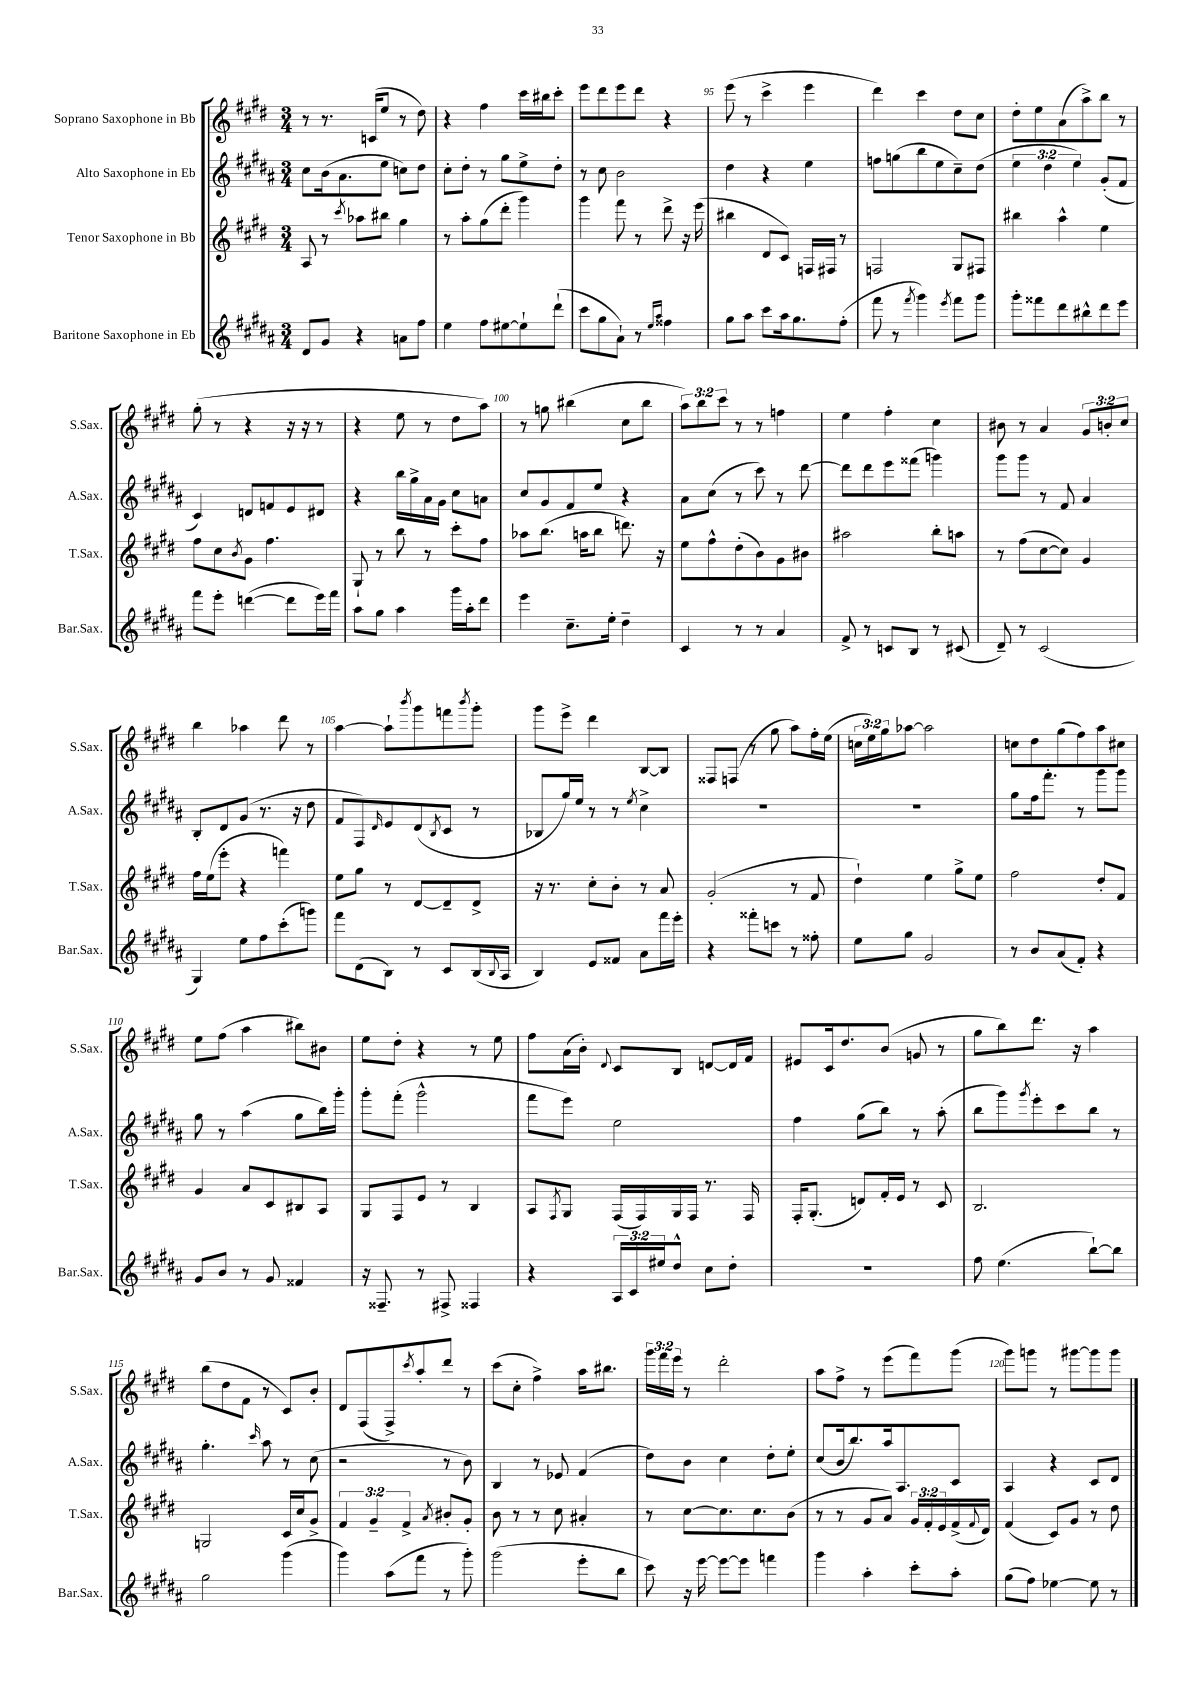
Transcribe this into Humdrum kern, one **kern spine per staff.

**kern	**kern	**kern	**kern
*part4	*part3	*part2	*part1
*staff4	*staff3	*staff2	*staff1
*I"Baritone Saxophone in Eb	*I"Tenor Saxophone in Bb	*I"Alto Saxophone in Eb	*I"Soprano Saxophone in Bb
*I'Bar.Sax.	*I'T.Sax.	*I'A.Sax.	*I'S.Sax.
*clefG2	*clefG2	*clefG2	*clefG2
*k[f#c#g#d#a#]	*k[f#c#g#d#]	*k[f#c#g#d#a#]	*k[f#c#g#d#]
*M3/4	*M3/4	*M3/4	*M3/4
=92	=92	=92	=92
8d#/L	8A/	8cc#\L	8r
8g#/J	8r	(16b\k	8.r
.	.	8.a#\	.
.	8qccc#/	.	.
4r	8aa-X\L	.	.
.	.	.	(16cn/KL
.	8bb#X\J	8ee\J	8ee/J
8an\L	4gg#\	8ccn\L)	8r
8ff#\J	.	8dd#\J	8dd#\)
=93	=93	=93	=93
4ee\	8r	8cc#'\L	4r
.	8aa'\L	8dd#'\J	.
8ff#\L	(8gg#\	8r	4ff#\
[8ee#X\	8ddd#'\J	8gg#\L	.
8ee#`\]	4ggg#\)	8ee^\	16ccc#\LL
.	.	.	16bb#X\J
(8ddd#`\J	.	8dd#'\J	8ccc#'\J
=94	=94	=94	=94
8ccc#\L	4ggg#\	8r	8eee\L
8gg#\	.	8cc#\	8ddd#\
8a#`\J)	8fff#\	2b\	8eee\
8r	8r	.	8ddd#\J
16qqee/LL	.	.	.
16qqaa#/JJ	.	.	.
4ff##X\	8ddd#^\	.	4r
.	16r	.	.
.	(16eee\	.	.
=95	=95	=95	=95
8gg#\L	4bb#X\	4dd#\	(8eee\
8aa#\J	.	.	8r
8ccc#\L	8d#/L	4r	4ccc#^\
16aa#\k	8c#/J)	.	.
8.gg#\	.	.	.
.	16Fn/LL	4ee\	4eee\
.	16F#X/JJ	.	.
(8ff#'\J	8r	.	.
=96	=96	=96	=96
8fff#\	2Fn/	8ffn\L	4ddd#\)
8r	.	(8ggn\	.
8qfff#/	.	.	.
4ggg#\)	.	8bb\	4ccc#\
.	.	8ee\	.
8qeee/	.	.	.
8fff#\L	8G#/L	8cc#~\)	8dd#\L
8ggg#\J	8F#X/J	(8dd#\J	8cc#\J
=97	=97	=97	=97
8ggg#'\L	4bb#X\	6ee\	8dd#'\L
8fff##X\	.	.	8ee\
.	.	6dd#\	.
8ddd#\	4aa^^\	.	(8a\
.	.	6ee\)	.
8bb#X^^\	.	.	8aa^\)
8ddd#\	4ee\	(8g#'/L	8bb\J
8eee\J	.	8f#/J	8r
!!LO:LB:g=z
=98	=98	=98	=98
8fff#\L	8ff#\L	4c#/)	(8gg#'\
8eee'\J	8cc#\	.	8r
.	8qb/	.	.
([4dddn\	8g#\J	8dn/L	4r
.	4.ff#\	8fn/	.
8ddd\L]	.	8e/	16r
.	.	.	16r
16eee\L)	.	8d#X/J	8r
16fff#\JJ	.	.	.
=99	=99	=99	=99
8aa#\L	8G#`/	4r	4r
8gg#\J	8r	.	.
4aa#\	8bb\	16bb\LL	8ee\
.	.	16gg#^\	.
.	8r	16a#\	8r
.	.	16g#\JJ	.
16ggg#\LL	8ccc#'\L	8cc#\L	8dd#\L
16aa#'\J	.	.	.
8ddd#\J	8ff#\J	8an\J	8aa\J)
=100	=100	=100	=100
4eee\	8aa-X\L	8cc#/L	8r
.	(8.bb\J	8g#/	8ggn\
8.cc#~\L	.	8f#/	(4bb#X\
.	16aan\KL	.	.
.	8bb\J	8ee/J	.
16ee'\Jk	.	.	.
4dd#~\	8.dddn\)	4r	8cc#\L
.	.	.	8bb#\J
.	16r	.	.
=101	=101	=101	=101
4c#/	8ee\L	8a#\L	12aa\L)
.	.	.	12bb\
.	8ff#^^\	(8cc#\J	.
.	.	.	12ccc#\J
8r	(8dd#'\	8r	8r
8r	8b\)	8ccc#\)	8r
4a#/	8g#\	8r	4ffn\
.	8b#X\J	[8ddd#\	.
=102	=102	=102	=102
8f#^/	2aa#X\	8ddd#\L]	4ee\
8r	.	8ddd#\	.
8cn/L	.	8eee\	4ff#'\
8B/J	.	(8fff##X\J	.
8r	8bb'\L	4gggn\)	4cc#\
(8c#X/	8aan\J	.	.
=103	=103	=103	=103
8d#~/)	8r	8ggg#\L	8b#X\
8r	(8ff#\L	8ggg#\J	8r
(2c#/	[8cc#\	8r	4a/
.	8cc#\J])	8f#/	.
.	4g#/	4a#/	12g#/L
.	.	.	12bn'/
.	.	.	12cc#/J
!!LO:LB:g=z
=104	=104	=104	=104
4G#/)	16ff#\LL	8B'/L	4bb\
.	(16ee\J	.	.
.	8eee'\J	8d#/	.
8ee\L	4r	(8g#/J	4aa-X\
8ff#\	.	8.r	.
(8ccc#'\	4fffn\)	.	8ddd#\
.	.	16r	.
8gggn\J)	.	8dd#\	8r
=105	=105	=105	=105
8fff#\L	8ee\L	8f#/L	[4aa\
(8d#\	8gg#\J	8F#/)	.
.	.	16qqd#/	.
8B\J)	8r	8e/	8aa`\L]
.	.	.	8qbbb/
8r	[8d#/L	(8d#/	8ggg#\
.	.	8qB/	.
8c#/L	8d#~/]	8c#/J	8fffn\
.	.	.	8qbbb/
(16B/L	8d#^/J	8r	8ggg#'\J
8qqB/	.	.	.
16A#/JJ	.	.	.
=106	=106	=106	=106
4B/)	16r	8B-X/L	8ggg#\L
.	8.r	.	.
.	.	16gg#/L)	8eee^\J
.	.	16ee/JJ	.
8e/L	8cc#'\L	8r	4ddd#\
8f##X/J	8b'\J	8r	.
.	.	8qee/	.
8a#\L	8r	4cc#^\	[8B/L
16fff#\L	8a/	.	8B/J]
16eee'\JJ	.	.	.
=107	=107	=107	=107
4r	(2g#'/	2.r	8F##X/L
.	.	.	(8Fn/J
8fff##X'\L	.	.	8r
8cccn\J	.	.	8gg#\
8r	8r	.	8aa\L)
8ff##X'\	8f#/	.	16ff#'\L
.	.	.	(16ee\JJ
=108	=108	=108	=108
8ee\L	4dd#`\)	2.r	24ccn\LL
.	.	.	24ee\)
.	.	.	24gg#\J
8gg#\J	.	.	[8aa-X\J
2g#/	4ee\	.	2aa-\]
.	8gg#^\L	.	.
.	8ee\J	.	.
=109	=109	=109	=109
8r	2ff#\	8gg#\L	8ccn\L
8b/L	.	16ff#\k	8dd#\
.	.	8.fff#'\J	.
(8a#/	.	.	(8gg#\
8f#'/J)	.	8r	8ff#\)
4r	8dd#'/L	8ggg#\L	8aa\
.	8f#/J	8ggg#\J	8cc#X\J
!!LO:LB:g=z
=110	=110	=110	=110
8g#/L	4g#/	8gg#\	8ee\L
8b/J	.	8r	(8ff#\J
8r	8a/L	(4aa#\	4aa\
8g#/	8c#/	.	.
4f##X/	8B#X/	8gg#\L	8bb#X\L)
.	8A/J	16bb\L)	8b#X\J
.	.	16ggg#'\JJ	.
=111	=111	=111	=111
16r	8G#/L	8ggg#'\L	8ee\L
8.F##X~/	.	.	.
.	8F#/	(8fff#'\J	8dd#'\J
8r	8e/J	2ggg#^^\	4r
8F#X^/	8r	.	.
4F##X/	4B/	.	8r
.	.	.	8ee\
=112	=112	=112	=112
4r	8A/L	8fff#\L	8ff#\L
.	8qF#/	.	.
.	8G#/J	8eee\J)	(16a\L
.	.	.	16b'\JJ)
.	.	.	8qqd#/
24A#/LL	(16F#/LL	2ee\	8c#/L
24c#/	.	.	.
.	16F#/)	.	.
24ee#X/J	.	.	.
8dd#^^/J	16G#/	.	8B/J
.	16F#/JJ	.	.
8cc#\L	8.r	.	[8dn/L
8dd#'\J	.	.	16d/L]
.	16F#/	.	16f#/JJ
=113	=113	=113	=113
2.r	16F#'/KL	4ff#\	8e#X/L
.	(8.G#'/J	.	.
.	.	.	16c#/k
.	.	.	8.dd#/
.	8dn/L)	(8gg#\L	.
.	16f#'/L	8bb\J)	(8b/J
.	16e/JJ	.	.
.	8r	8r	8gn/
.	8c#/	(8aa#'\	8r
=114	=114	=114	=114
8ff#\	2.B/	8bb\L	8gg#\L
(4.ee\	.	8ggg#\)	8bb\)
.	.	8qggg#/	.
.	.	8eee'\	8.ddd#\J
.	.	8ccc#\	.
.	.	.	16r
[8bb`\L)	.	8bb\J	4aa\
8bb\J]	.	8r	.
!!LO:LB:g=z
=115	=115	=115	=115
2gg#\	2Gn/	4.gg#'\	(8bb\L
.	.	.	8dd#\
.	.	.	8f#\J
.	.	16qqccc#/	.
.	.	8aa#\	8r
(4ggg#\	16c#/LL	8r	8c#/L)
.	16cc#/J	.	.
.	8g#^/J	(8cc#\	8b'/J
=116	=116	=116	=116
4ggg#\)	6f#/	2r	8d#/L
.	.	.	(8F#/
.	6g#~/	.	.
(8aa#\L	.	.	8F#^/)
.	6f#^/	.	.
.	.	.	8qccc#/
8fff#\J	.	.	8aa'/
.	8qa/	.	.
8r	8b#X'/L	8r	8ddd#/J
8ggg#'\)	8g#'/J	8b\)	8r
=117	=117	=117	=117
(2ggg#\	8b\	4B/	(8ccc#\L
.	8r	.	8cc#'\J
.	8r	8r	4ff#^\)
.	8cc#\	8e-X/	.
8eee'\L	4a#X'/	(4f#/	16aa\KL
.	.	.	8.bb#X\J
8bb\J	.	.	.
=118	=118	=118	=118
8ccc#\)	8r	8dd#\L)	24ggg#\LL
.	.	.	24fff#\
.	.	.	24eee\JJ
16r	[8cc#\L	8b\J	8r
[16eee\	.	.	.
8eee\L_	8.cc#\]	4cc#\	2ddd#'\
8eee\J]	.	.	.
.	8.cc#\	.	.
4fffn\	.	8dd#'\L	.
.	(8b\J	8ee'\J	.
=119	=119	=119	=119
4ggg#\	8r	(8cc#/L	8aa\L
.	8r	16b/k	8ff#^\J
.	.	8.bb/)	.
4aa#'\	8g#/L	.	8r
.	8a/J)	16aa#/k	(8eee\L
.	.	8.A#/	.
8ccc#'\L	24g#/LL	.	8fff#\)
.	24f#'/	.	.
.	24e/	.	.
8aa#'\J	(16f#^/	8c#/J	(8ggg#\J
.	8qqf#/	.	.
.	16d#/JJ)	.	.
=120	=120	=120	=120
(8gg#\L	(4f#/	4A#/	8ggg#\L)
8ff#\J)	.	.	8gggn\J
[4ee-X\	8c#/L)	4r	8r
.	8g#/J	.	[8ggg#X\L
8ee-\]	8r	8c#/L	8ggg#\]
8r	8dd#\	8d#/J	8ggg#\J
==	==	==	==
*-	*-	*-	*-
